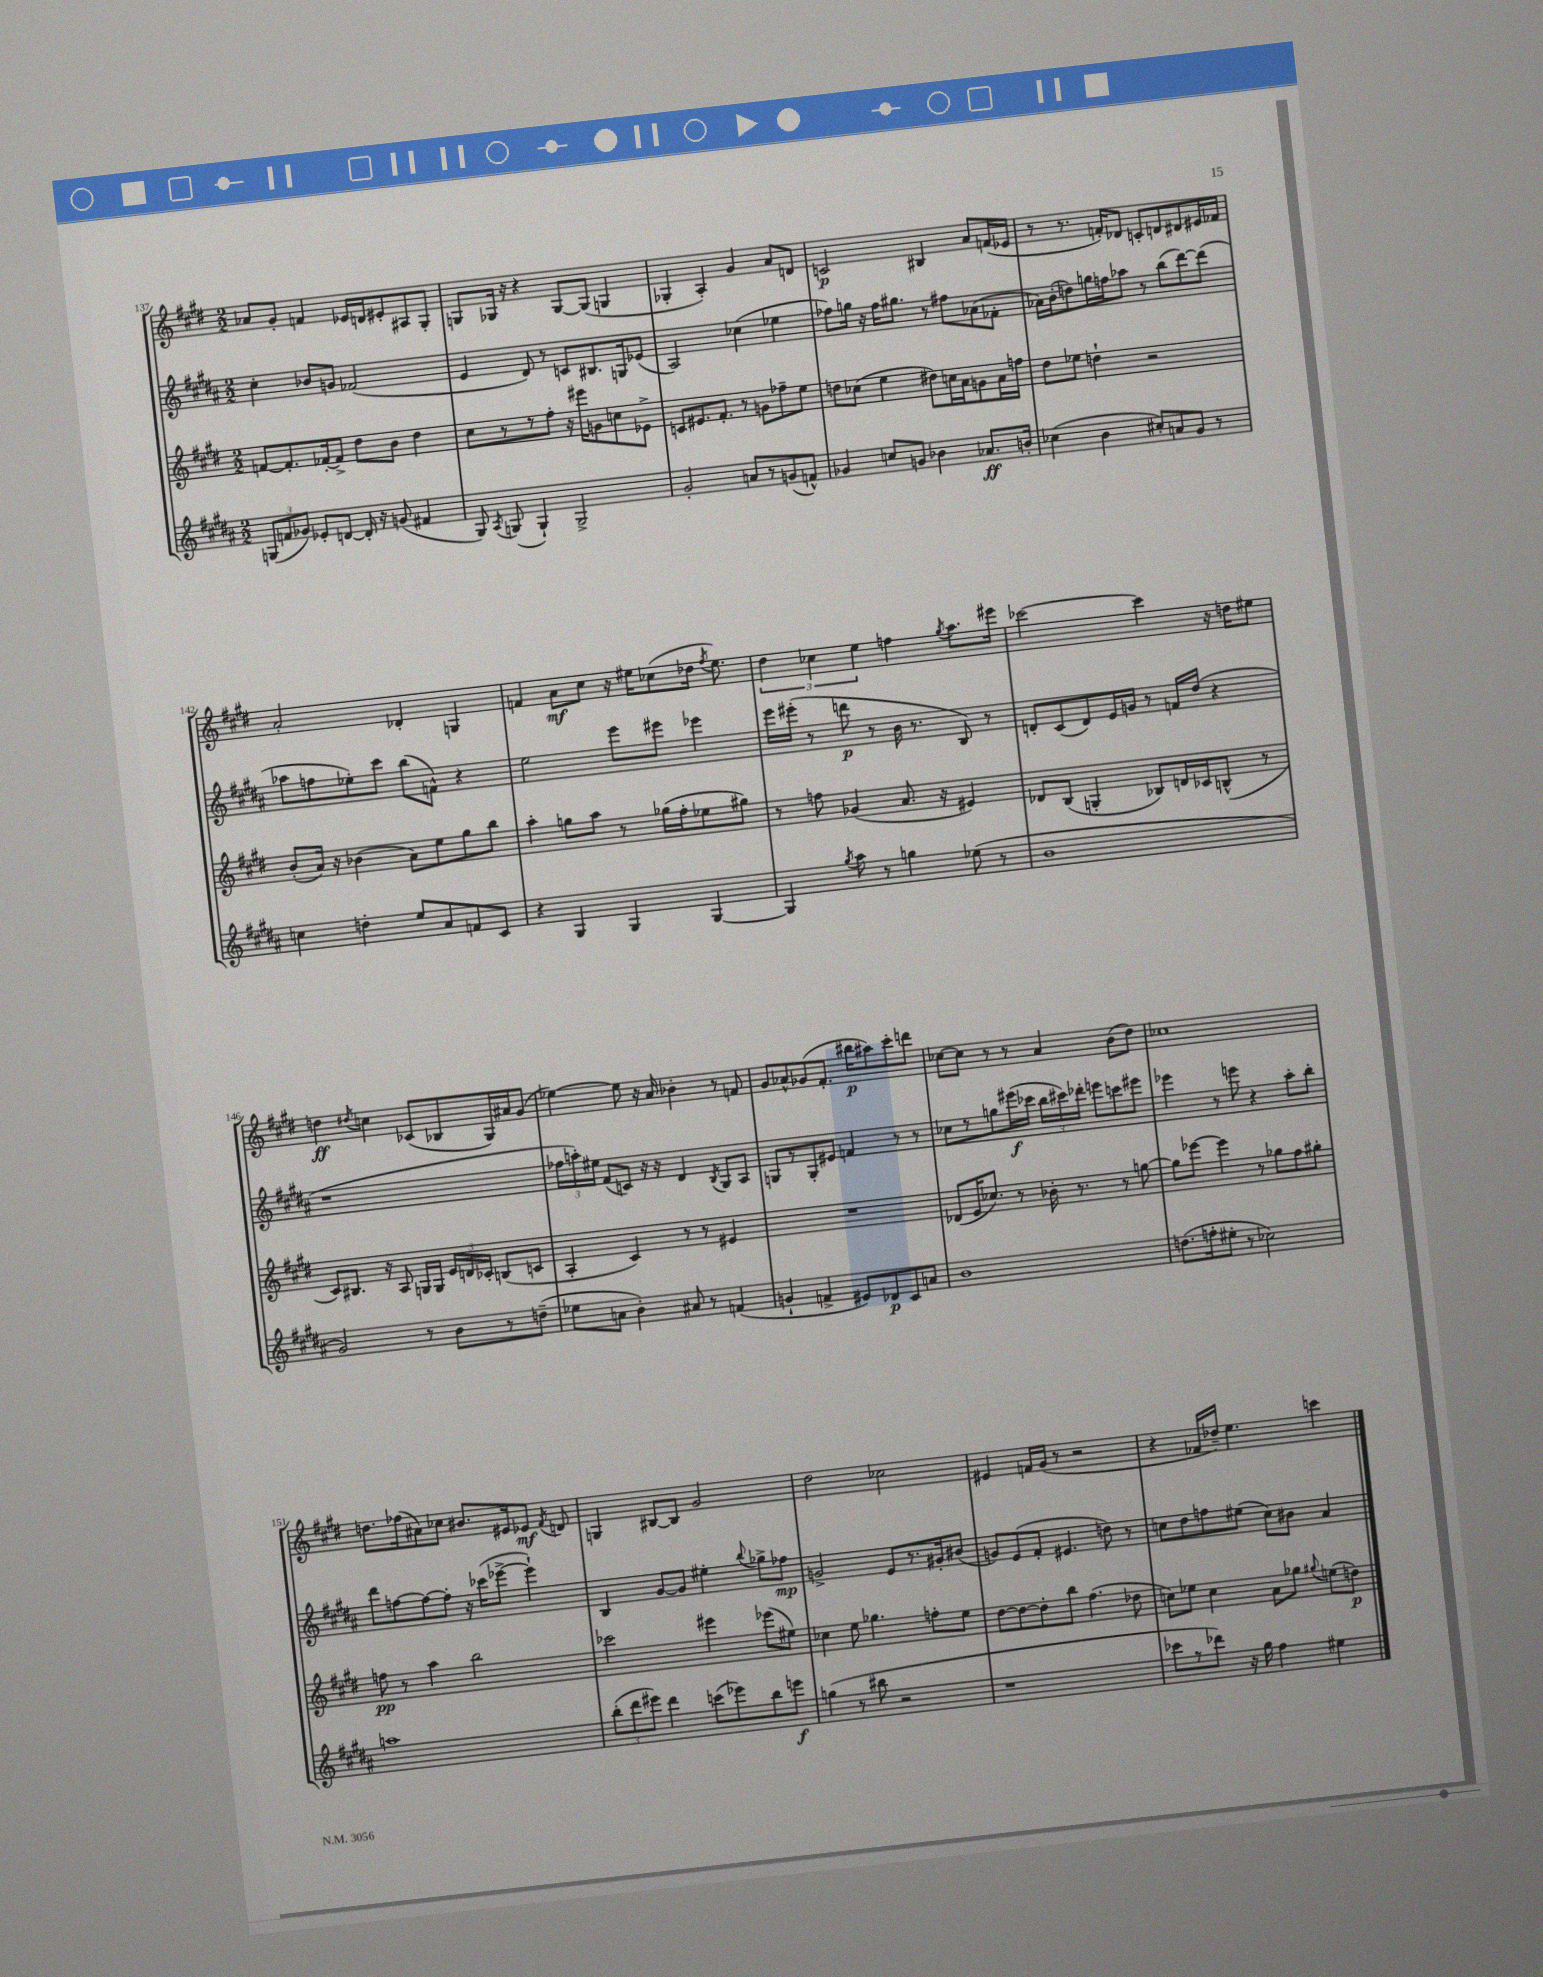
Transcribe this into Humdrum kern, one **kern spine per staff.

**kern	**kern	**kern	**kern
*staff4	*staff3	*staff2	*staff1
*clefG2	*clefG2	*clefG2	*clefG2
*k[f#c#g#d#a#]	*k[f#c#g#d#]	*k[f#c#g#d#a#]	*k[f#c#g#d#]
*M2/2	*M2/2	*M2/2	*M2/2
(12G	[8f	4cc#'	8a-
12f	.	.	.
.	8.f']	.	8g#'
12g-)	.	.	.
8e-'	.	8b-	4f
.	[16f-'	.	.
[8d	8f-^]	8g	.
16d']	8dd#	(2f-	16e-
16r	.	.	16d
(8g	8b	.	8e#'
4f#	4dd#	.	8A#
.	.	.	8G#'
=	=	=	=
8G#)	8cc#	4e	8G
8qA#	.	.	.
(8G	8r	.	16G-
.	.	.	16r
4G`)	8r	8d#)	4r
.	8ff#'	8r	.
2G^	16r	8c	[8G-
.	16eee#	.	.
.	8g	8.B#	(8G-]
.	8cc	.	4G
.	.	16G	.
.	8e-^	(8e-	.
=	=	=	=
2g#'	8c	2A#)	4G-'
.	8.e#	.	.
.	.	.	4A')
.	8.f#'	.	.
8a	8r	(4cc-	4g#
8r	8g	.	.
(8g	8ff-~	4ee-	8a
8f^^)	8ee	.	8d
=	=	=	=
4g-	8dd	8ff-)	2c
.	(8cc-	16gg	.
.	.	16r	.
8cc	4ee	16ff-	.
.	.	8.gg#	.
8g	.	.	.
4b-	8dd#)	8r	4B#
.	16cc	8ff#	.
.	16a	.	.
8.a-	8g	(8a-	8a
.	16a	8f-'	(16f
16b'	16ff	.	16e-
=	=	=	=
(4cc-	8dd#	16a-)	8r
.	.	(16b'	.
.	8ee-	8dd)	8.r
4b	4dd`	16gg	.
.	.	16ff	16f')
.	.	8aa-	8d-
8cc#')	2r	8r	8c'
8a	.	(8bb	8d
8g#	.	[8ddd#)	8d#
8r	.	(8ddd#]	16e#
.	.	.	16f-
=	=	=	=
4cc	(8b'	8aa-	2a'
.	16a)	8ff	.
.	16r	.	.
4dd'	(4b-	8ee-')	.
.	.	8ccc#	.
8ee	8a)	(8bb	4d-'
8a#	8ee	8f^^)	.
8f	8gg#	4r	4G
8c#	8bb	.	.
=	=	=	=
4r	4aa'	2ee	4f
4G#	8gg	.	8a
.	8aa	.	8cc#
4G#	8r	8eee	16r
.	.	.	16ee#
.	(16gg-	8eee#	(8cc-
.	16ff#'	.	.
[4G#	8ee-	4eee-	16dd-
.	.	.	8qff#
.	.	.	8.ee#)
.	8gg#)	.	.
=	=	=	=
4G#]	8r	16eee	6dd#
.	.	(16eee#'	.
.	8ff	8r	.
.	.	.	6cc-
8qgg#	.	.	.
8aa#	(4g-	8ddd	.
.	.	.	6ee
8r	.	8r	.
4gg	8.a	16b	4ff
.	.	8.r	.
.	16r	.	.
.	.	.	8qgg#
(8ee-	4e#)	8B)	8.aa
8r	.	8r	.
.	.	.	16eee#
=	=	=	=
1b	8d-	8d'	[2ccc-
.	(8B	(8c#	.
.	4G'	8d)	.
.	.	16e	.
.	.	16g	.
.	8B-)	8r	4ccc-]
.	16d	16f	.
.	16c-	(16dd#	.
.	(8B^^	4r	16r
.	.	.	16dd
.	8r	.	8ee#
=	=	=	=
2g#)	8c#)	1r	4dd
.	8.B#	.	.
.	.	.	8qdd#
.	.	.	4cc
.	16r	.	.
.	8A	.	.
8r	16G	.	(8c-
.	16G	.	.
8b	24e	.	8B-
.	24d	.	.
.	24c-'	.	.
8r	(8B	.	16G#)
.	.	.	16a#
(8dd~	8c	.	(8g#
=	=	=	=
8ee-	4A'	24ff-	[4ee-)
.	.	24aa')	.
.	.	24ee#	.
8a	.	(8f#	.
4b')	4c#)	8c)	8ee-]
.	.	16r	16r
.	.	16r	16a
8a#	8r	4d#	4b-'
8r	8r	.	.
.	.	8qB	.
(4f	4e#	8G#	8r
.	.	8A#	8f
=	=	=	=
4g`	1r	8G	8g#
.	.	8r	8a-^^
4f^	.	8G'	(8g-
.	.	8e#	8.f#'
8e#)	.	4f	.
.	.	.	16bb#
8d-	.	.	8aa#)
8c#	.	8r	8ccc#'
8a	.	8r	8ddd
=	=	=	=
1b	(8d-	8cc-	[8cc-
.	16e	8r	8cc-]
.	8.cc-)	.	.
.	.	8gg	8r
.	8r	(16eee#	8r
.	.	16ccc-	.
.	16b-'	24bb	4a
.	.	24ccc#)	.
.	8.r	.	.
.	.	24ddd-'	.
.	.	8eee	.
.	8r	8ccc	(8b
.	[8gg	8eee#	8dd#)
=	=	=	=
(8.dd	8gg]	4eee-	1cc-
.	[8eee-	.	.
16ff'	.	.	.
8ee#'	4eee-]	8r	.
8r	.	8eee	.
2cc-)	8r	4r	.
.	8gg-	.	.
.	8ff#	8aa#'	.
.	8gg#'	8bb'	.
=	=	=	=
1aa	8ff	8ddd#	8.dd
.	8r	[8ff	.
.	.	.	(16ff-
.	4aa	8ff_	8a#)
.	.	8ff']	8cc-
.	2bb	16r	8.b#
.	.	(16ccc-	.
.	.	[8eee-^	.
.	.	.	16e#
.	.	4eee-`])	8e-
.	.	.	8qf#
.	.	.	8d
=	=	=	=
(12bb'	2ccc-	4B	4G
12ddd#	.	.	.
12eee#)	.	.	.
4ddd#	.	[8g#	[8B#
.	.	8g#]	8B#]
(8ccc	4eee#	4ee#'	2g#
8eee-)	.	.	.
.	.	8qqbb	.
8bb	(8eee-	8gg-^	.
8eee	8ee#)	8ff-	.
=	=	=	=
(4gg	4cc-	2g^	2dd#
8r	8ee	.	.
8bb#	4.gg-	.	.
2r	.	8e	2cc-
.	.	8.r	.
.	8ff'	.	.
.	.	16g#'	.
.	8ee	(8b#	.
=	=	=	=
1r	[8dd#	8g)	4e#
.	8dd#_	(8e	.
.	8dd#']	8f#'	16f
.	.	.	(16g#
.	8bb	4.e#	8r
.	(4.ff#	.	2r
.	.	8dd)	.
.	8dd-	8r	.
=	=	=	=
8ccc-	8cc)	8cc	4r
8r	8ee-	8dd#	.
8ddd-)	4cc	8ff	16f-
.	.	.	16dd-~)
16r	.	(8ee#	4.ee
16gg#	.	.	.
4ff#	8a	8cc)	.
.	8gg-	8b#	.
.	8qqgg#	.	.
4ee#	(8ee	4a#	4ccc
.	8dd)	.	.
==	==	==	==
*-	*-	*-	*-
